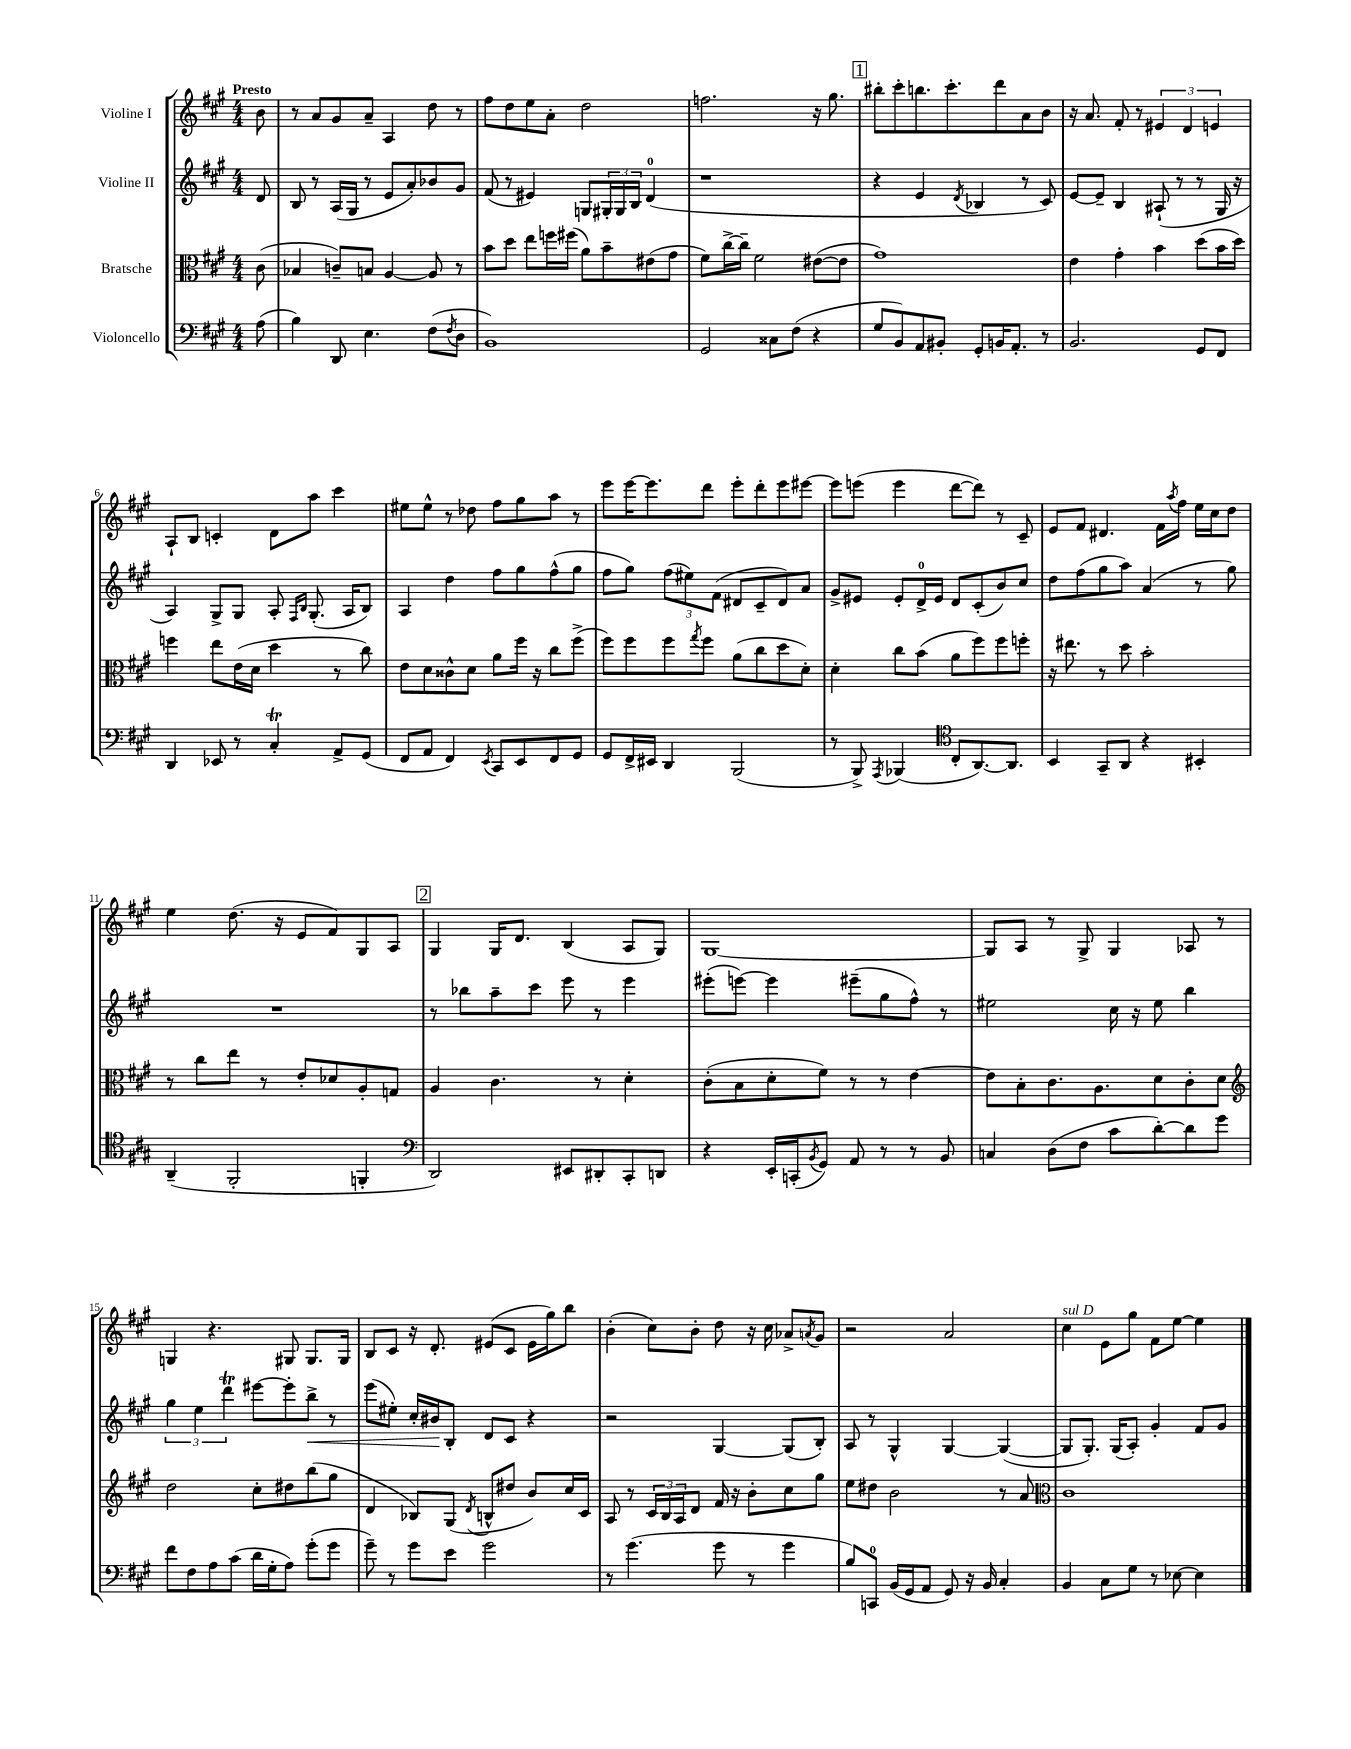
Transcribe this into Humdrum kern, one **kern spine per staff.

**kern	**kern	**kern	**dynam	**kern
*part4	*part3	*part2	*part2	*part1
*staff4	*staff3	*staff2	*staff2	*staff1
*I"Violoncello	*I"Bratsche	*I"Violine II	*	*I"Violine I
*clefF4	*clefC3	*clefG2	*	*clefG2
*k[f#c#g#]	*k[f#c#g#]	*k[f#c#g#]	*	*k[f#c#g#]
*M4/4	*M4/4	*M4/4	*	*M4/4
=	=	=	=	=
!	!	!	!	!LO:TX:a:B:t=Presto
(8A\	(8c#\	8d/	.	8b\
=1	=1	=1	=1	=1
4B\)	4B-X/	8B/	.	8r
.	.	8r	.	8a/L
8DD/	8cn~/L)	(16A/LL	.	8g#/
.	.	16G#/JJ	.	.
4.E\	8Bn/J	8r	.	8a~/J
.	[4A/	8e/L	.	4A/
.	.	8a'/)	.	.
(8F#\L	8A/]	8b-X/	.	8dd\
8qF#/	.	.	.	.
8D\J	8r	8g#/J	.	8r
=2	=2	=2	=2	=2
1BB)	8b\L	(8f#/	.	8ff#\L
.	8dd\J	8r	.	8dd\
.	8ee\L	4e#X/)	.	8ee\
.	16ffn\L	.	.	8a'\J
.	(16ff#X\JJ	.	.	.
.	8a\L)	8Gn/L	.	2dd\
.	8b~\	24G#X'/L	.	.
.	.	24G#/	.	.
.	.	24B/JJ	.	.
.	(8e#X\	(4d/	.	.
.	8g#\J	.	.	.
=3	=3	=3	=3	=3
2GG#/	8f#\L)	1r	.	2.ffn\
.	[16cc#^\L	.	.	.
.	16cc#~\JJ]	.	.	.
.	2f#\	.	.	.
8C##X\L	.	.	.	.
(8F#\J	.	.	.	.
4r	([8e#X\L	.	.	16r
.	.	.	.	8.gg#\
.	8e#\J]	.	.	.
!!LO:REH:place=s1:t=1
=4	=4	=4	=4	=4
8G#/L	1g#)	4r	.	8bb#X'\L
8BB/)	.	.	.	8ccc#'\
8AA/	.	4e/	.	8.bbn\
8BB#X'/J	.	.	.	.
.	.	.	.	8.ccc#'\
.	.	8qd/	.	.
8GG#'/L	.	4B-X/	.	.
16BBn/K	.	.	.	8ddd\
8.AA'/J	.	.	.	.
.	.	8r	.	8a\
8r	.	8c#/)	.	8b\J
=5	=5	=5	=5	=5
2.BB/	4e\	[8e/L	.	16r
.	.	.	.	8.a/
.	.	8e~/J]	.	.
.	4g#'\	4B/	.	8f#'/
.	.	.	.	8r
.	4b\	(8A#X`/	.	6e#X/
.	.	8r	.	.
.	.	.	.	6d/
8GG#/L	(8dd\L	8r	.	.
.	.	.	.	6en/
8FF#/J	16b\L	16G#/	.	.
.	16dd\JJ)	16r	.	.
!!LO:LB:g=z
=6	=6	=6	=6	=6
4DD/	4ffn\	4A/)	.	8A`/L
.	.	.	.	8B/J
8EE-X/	8ee\L	8G#^/L	.	4cn'/
8r	(16e\L	8G#/J	.	.
.	16d\JJ	.	.	.
4C#t'/	4dd\	8A'/	.	8d\L
.	.	16qqF#/LL	.	.
.	.	16qqB/JJ	.	.
.	.	(8.G#'/	.	8aa\J
8AA^/L	8r	.	.	4ccc#\
.	.	16A/KL	.	.
(8GG#/J	8cc#\)	8B/J)	.	.
=7	=7	=7	=7	=7
8FF#/L	8e\L	4A/	.	8ee#X\L
8AA/J	8d\	.	.	8ee#^^\J
4FF#/)	8c##X^^\	4dd\	.	8r
.	8d\J	.	.	8dd-X\
8qEE/	.	.	.	.
8CC#/L	8a\L	8ff#\L	.	8ff#\L
8EE/	16ff#\Jk	8gg#\	.	8gg#\
.	16r	.	.	.
8FF#/	8cc#\L	(8ff#^^\	.	8aa\J
8GG#/J	(8ff#^\J	8gg#\J	.	8r
=8	=8	=8	=8	=8
8GG#/L	8ff#\L)	8ff#\L	.	8eee\L
16FF#^/L	8ff#\	8gg#\J)	.	[16eee\K
16EE#X/JJ	.	.	.	8.eee\]
4DD/	8ff#\	(12ff#\L	.	.
.	.	12ee#X\)	.	.
.	8qgg#/	.	.	.
.	8ff#\J	.	.	8ddd\J
.	.	(12f#\J	.	.
(2BBB/	(8a\L	8d#X/L	.	8eee'\L
.	8cc#\	8c#~/	.	8ddd'\
.	8dd\	8d#/)	.	8eee\
.	8d'\J)	8a/J	.	[8eee#X\J
=9	=9	=9	=9	=9
8r	4d'\	8g#^/L	.	8eee#\L]
8BBB^/)	.	8e#X/J	.	(8eeen\J
8qAAA/	.	.	.	.
(4BBB-X/	8cc#\L	8e#'/L	.	4eee\
.	(8b\J	16d^/L	.	.
.	.	16e#/JJ	.	.
*clefC4	*	*	*	*
8C#'/L	8a\L	8d/L	.	[8ddd\L
[8.AA/)	8ff#\)	(8c#'/	.	8ddd\J])
.	8ff#\	8b/)	.	8r
8.AA/J]	.	.	.	.
.	8ffn'\J	8cc#/J	.	8c#~/
=10	=10	=10	=10	=10
4BB/	16r	8dd\L	.	8e/L
.	8.ee#X\	.	.	.
.	.	(8ff#\	.	8f#/J
8GG#~/L	8r	8gg#\	.	4.d#X/
8AA/J	8dd\	8aa\J)	.	.
4r	2b'\	(4a/	.	.
.	.	.	.	16f#\LL
.	.	.	.	8qaa/
.	.	.	.	16ff#\JJ
4BB#X'/	.	8r	.	16ee\LL
.	.	.	.	16cc#\J
.	.	8gg#\)	.	8dd\J
!!LO:LB:g=z
=11	=11	=11	=11	=11
(4AA~/	8r	1r	.	4ee\
.	8cc#\L	.	.	.
2FF#'/	8ee\J	.	.	(8.dd\
.	8r	.	.	.
.	.	.	.	16r
.	8e'/L	.	.	8e/L
.	8d-X/	.	.	8f#/)
4FFn'/	8A'/	.	.	8G#/
.	8Gn/J	.	.	8A/J
!!LO:REH:place=s1:t=2
=12	=12	=12	=12	=12
*clefF4	*	*	*	*
2DD/)	4A/	8r	.	4G#/
.	.	8bb-X\L	.	.
.	4.c#\	8aa~\	.	16G#/KL
.	.	.	.	8.d/J
.	.	8ccc#\J	.	.
8EE#X/L	.	8eee\	.	(4B/
8DD#X'/	8r	8r	.	.
8CC#'/	4d'\	4eee\	.	8A/L
8DDn/J	.	.	.	8G#/J)
=13	=13	=13	=13	=13
4r	(8c#'\L	(8eee#X'\L	.	[1G#
.	8B\	[8eeen\J)	.	.
16EE'/LL	8d'\	4eee\]	.	.
(16CCn'/J	.	.	.	.
8qBB/	.	.	.	.
8GG#/J)	8f#\J)	.	.	.
8AA/	8r	(8eee#X~\L	.	.
8r	8r	8gg#\	.	.
8r	[4e\	8ff#^^\J)	.	.
8BB/	.	8r	.	.
=14	=14	=14	=14	=14
4Cn/	8e\L]	2ee#X\	.	8G#/L]
.	8B'\	.	.	8A/J
(8D\L	8.c#\	.	.	8r
8F#\J	.	.	.	8G#^/
.	8.A\	.	.	.
8c#\L	.	16cc#\	.	4G#/
.	.	16r	.	.
[8d'\)	8d\	8ee#\	.	.
8d\]	8c#'\	4bb\	.	8A-X/
8g#\J	8d\J	.	.	8r
!!LO:LB:g=z
=15	=15	=15	=15	=15
*	*clefG2	*	*	*
8f#\L	2dd\	6gg#\	.	4Gn/
8F#\	.	.	.	.
.	.	6ee\	.	.
8A\	.	.	.	4.r
.	.	6dddT\	.	.
(8c#\J	.	.	.	.
16d\LL	8cc#'\L	[8eee#X\L	.	.
16G#'\J	.	.	.	.
8A\J)	8dd#X\	8eee#'\]	.	8G#X/
!	!	!	!LO:HP:b	!
(8g#'\L	(8bb\	8bb^\J	<	8.G#/L
8g#\J	8gg#\J	8r	.	.
.	.	.	.	16G#/Jk
=16	=16	=16	=16	=16
8g#~\)	4d/	(8eee\L	.	8B/L
8r	.	8ee#X'\J)	.	8c#/J
8g#\L	8B-X/L)	16cc#'/LL	.	16r
.	.	16b#X/J	.	8.d'/
8e\J	(8G#/J	8B'/J	[	.
.	8qd/	.	.	.
2g#\	8Bn^^/L	8d/L	.	(8e#X/L
.	8dd#X/J	8c#/J	.	8c#/J
.	8b/L)	4r	.	16e#\LL
.	.	.	.	16gg#\J)
.	16cc#/L	.	.	8bb\J
.	16c#/JJ	.	.	.
=17	=17	=17	=17	=17
8r	8A/	2r	.	(4b'\
(4.g#\	8r	.	.	.
.	24c#/LL	.	.	8cc#\L)
.	24B/	.	.	.
.	24A/J	.	.	.
.	8d/J	.	.	8b'\J
8g#\	16f#/	[4G#/	.	8dd\
.	16r	.	.	.
8r	8b'\L	.	.	16r
.	.	.	.	16cc#\
4g#\	8cc#\	(8G#/L]	.	8a-X^/L
.	.	.	.	8qan/
.	8gg#\J	8B'/J)	.	8g#/J
=18	=18	=18	=18	=18
8B/L)	8ee\L	8A/	.	2r
8CCn/J	8dd#X\J	8r	.	.
(16BB/LL	2b\	4G#^^/	.	.
16GG#/J	.	.	.	.
8AA/J	.	.	.	.
8GG#/)	.	[4G#/	.	2a/
16r	.	.	.	.
16BB/	.	.	.	.
4C#'/	8r	(4G#/_	.	.
.	8a/	.	.	.
=19	=19	=19	=19	=19
*	*clefC3	*	*	*
!	!	!	!	!LO:TX:a:i:t=sul D
4BB/	1c#	8G#/L]	.	4cc#\
.	.	8.G#'/J)	.	.
8C#\L	.	.	.	8e\L
.	.	(16G#/KL	.	.
8G#\J	.	8A'/J)	.	8gg#\J
8r	.	4g#'/	.	8f#\L
[8E-X\	.	.	.	[8ee\J
4E-\]	.	8f#/L	.	4ee\]
.	.	8g#/J	.	.
==	==	==	==	==
*-	*-	*-	*-	*-
